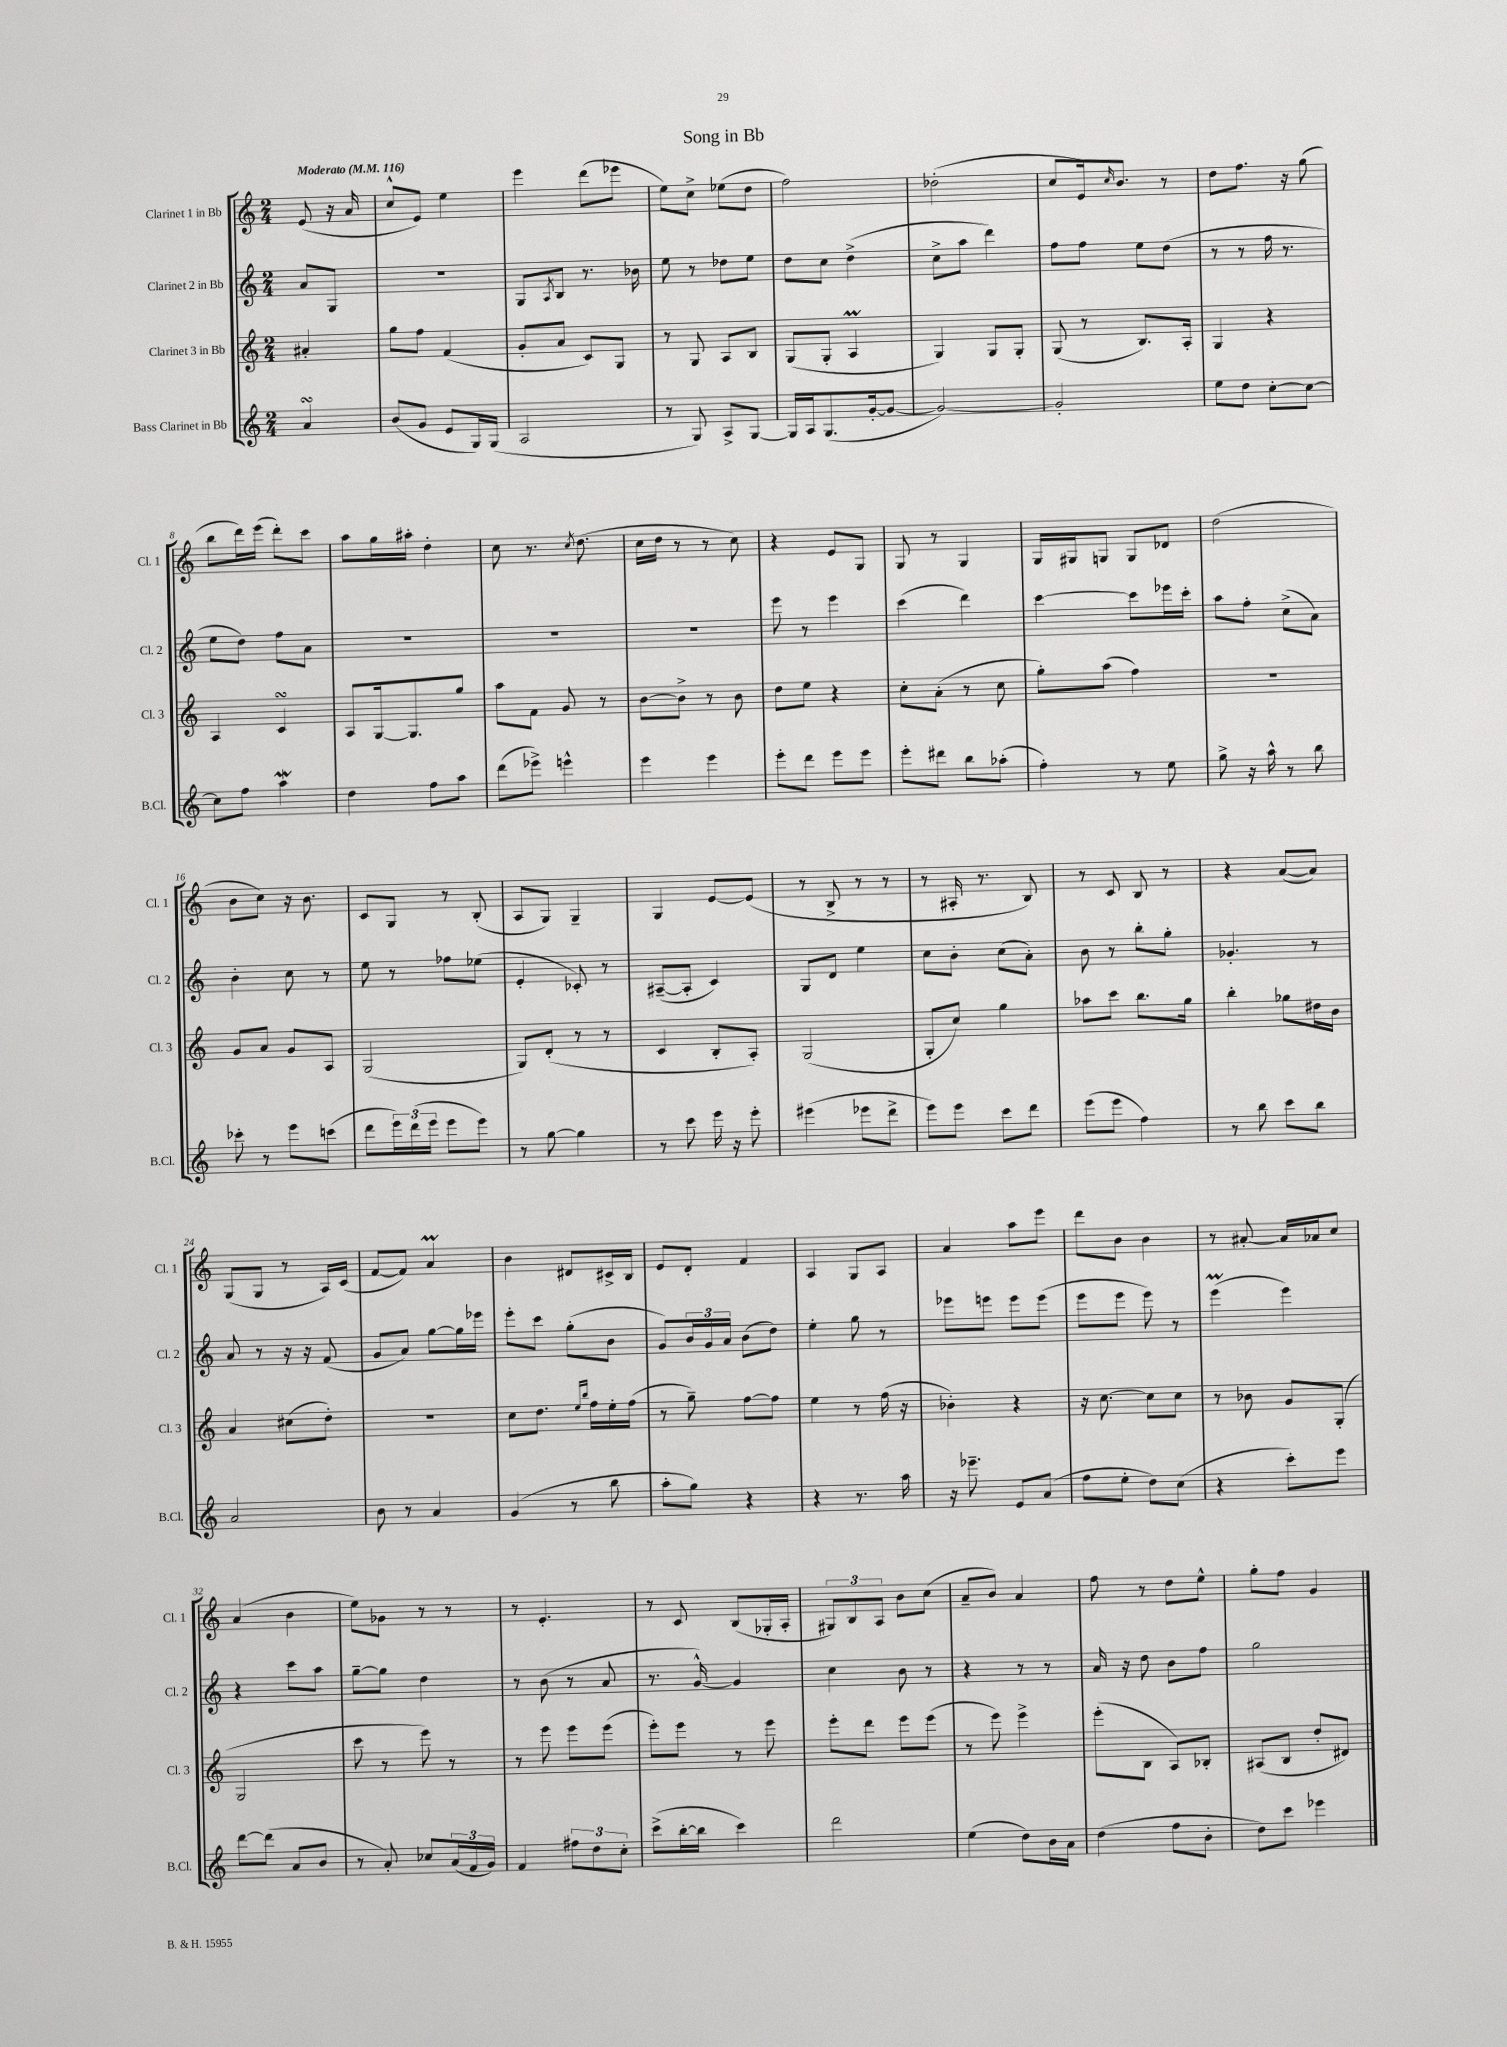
\header { title = "Song in Bb" }
<<
\new StaffGroup <<
\new Staff = "s0" \with { instrumentName = "Clarinet 1 in Bb" shortInstrumentName = "Cl. 1" } {
    \clef treble \key c \major \numericTimeSignature \time 2/4 \partial 4 \tempo "Moderato" 4 = 116
    e'8( r16 a'16 |
    c''8-^ e'8) e''4 |
    e'''4 d'''8( ees'''8 |
    e''8) c''8-> ees''8( d''8 |
    f''2) |
    des''2-.( |
    c''8 e'16) \grace { c''16 } b'8. r8 |
    d''8 f''8. r16 g''8( |
    b''8 d'''16) e'''16( d'''8-.) c'''8 |
    a''8 g''16 ais''16-. d''4-. |
    c''8 r8. \acciaccatura { c''8 } d''8.( |
    c''16 d''16 r8 r8 c''8) |
    r4 e'8 g8 |
    g8 r8 g4 |
    g16 gis16 g8 g8 des'8 |
    d''2( |
    b'8 c''8) r16 b'8. |
    c'8 g8 r8 b8-.( |
    a8 g8) g4-- |
    g4 e'8~ e'8( |
    r8 b8-> r8 r8 |
    r8 ais16-. r8. b8) |
    r8 c'8 b8 r8 |
    r4 a'8~( a'8) |
    g8( g8 r8 a16) c'16( |
    f'8~ f'8) a'4\prall |
    b'4 dis'8 cis'16-> b16 |
    e'8 d'8-. f'4 |
    a4 g8 a8 |
    a'4 a''8 e'''8 |
    d'''8 b'8 b'4 |
    r8 ais'8~-. ais'16 aes'16 c''8 |
    a'4( b'4 |
    e''8) ges'8 r8 r8 |
    r8 e'4.-. |
    r8 c'8 b8( ges16-. a16-. |
    \tuplet 3/2 { gis8) b8 a8 } b'8 c''8( |
    a'8-- b'8) a'4 |
    f''8 r8 d''8 e''8-^ |
    g''8-. f''8 g'4 \bar "|." |
}
\new Staff = "s1" \with { instrumentName = "Clarinet 2 in Bb" shortInstrumentName = "Cl. 2" } {
    \clef treble \key c \major \numericTimeSignature \time 2/4 \partial 4
    a'8 g8 |
    r2 |
    g8 \acciaccatura { a8 } b8 r8. bes'16 |
    e''8 r8 des''8 e''8 |
    d''8 c''8 d''4->( |
    c''8-> a''8 d'''4) |
    f''8 f''8 e''8 d''8( |
    r8 r8 f''16 r8. |
    e''8 d''8) f''8 a'8 |
    R2 |
    R2 |
    R2 |
    e'''8 r8 e'''4 |
    c'''4( d'''4) |
    c'''4~ c'''8 ees'''16 c'''16-. |
    a''8 f''8-. c''8->( a'8) |
    b'4-. c''8 r8 |
    e''8 r8 fes''8 ees''8( |
    e'4-. ces'8-.) r8 |
    ais8~--( ais8-. c'4) |
    g8 d'8 e''4 |
    c''8 b'8-. c''8( a'8-.) |
    b'8 r8 b''8-. g''8-. |
    ges'4.-. r8 |
    a'8 r8 r16 r16 f'8( |
    g'8 a'8) g''8~ g''16 ees'''16 |
    e'''8-. c'''8 g''8-.( b'8 |
    g'8) \tuplet 3/2 { b'16 g'16 a'16 } b'8( d''8) |
    e''4-. g''8 r8 |
    ees'''8 e'''8 e'''8 e'''8( |
    e'''8 e'''8 e'''8) r8 |
    e'''4\prall( e'''4) |
    r4 c'''8 a''8 |
    g''8~-- g''8 d''4 |
    r8 b'8( r8 a'8 |
    r8. g'16~-^) g'4 |
    c''4 b'8 r8 |
    r4 r8 r8 |
    a'16 r16 d''8 b'8 f''8 |
    g''2 \bar "|." |
}
\new Staff = "s2" \with { instrumentName = "Clarinet 3 in Bb" shortInstrumentName = "Cl. 3" } {
    \clef treble \key c \major \numericTimeSignature \time 2/4 \partial 4
    ais'4-. |
    g''8 f''8 f'4( |
    g'8-. a'8 c'8) g8 |
    r8 g8 a8 b8 |
    g8( g8-. a4\prall |
    g4) g8 g8-. |
    g8( r8 b8.) a16-. |
    g4 r4 |
    a4 c'4\turn |
    a8 g16~ g8. g''8 |
    a''8 f'8 g'8 r8 |
    b'8~ b'8-> r8 b'8 |
    d''8 e''8 r4 |
    c''8-. a'8-.( r8 c''8 |
    g''8-.) a''8( f''4) |
    r2 |
    g'8 a'8 g'8 a8 |
    g2( |
    g8) d'8-.( r8 r8 |
    c'4 b8-. a8-.) |
    g2( |
    g8-. c''8) g''4 |
    aes''8 c'''8 b''8. g''16 |
    b''4-. ges''8 dis''16 b'16 |
    a'4 cis''8( d''8-.) |
    R2 |
    c''8 d''8. \grace { e''16 b''16 } f''16 e''16-. f''16( |
    r8 g''8--) f''8~ f''8 |
    e''4 r8 f''16( r16 |
    bes'4-.) r4 |
    r16 c''8.~ c''8 c''8 |
    r8 bes'8 g'8 g8-.( |
    g2 |
    c'''8 r8 e'''8) r8 |
    r8 e'''8 e'''8 e'''8( |
    e'''8-.) e'''8 r8 e'''8 |
    e'''8-. d'''8 e'''8 e'''8( |
    r8 e'''8) e'''4-> |
    e'''8-.( b8 a8) bes8-. |
    ais8( b8 d''8-. dis'8) \bar "|." |
}
\new Staff = "s3" \with { instrumentName = "Bass Clarinet in Bb" shortInstrumentName = "B.Cl." } {
    \clef treble \key c \major \numericTimeSignature \time 2/4 \partial 4
    a'4\turn |
    b'8( g'8 e'8 g16) g16( |
    a2 |
    r8 g8) a8-> g8~ |
    g16 a16 g8.( g'16~-. g'8~ |
    g'2~) |
    g'2-. |
    e''8 d''8 c''8~-. c''8~ |
    c''8 f''8 a''4\mordent |
    d''4 f''8 a''8 |
    d'''8( ees'''8->) e'''4-^ |
    e'''4 e'''4 |
    e'''8-. d'''8 e'''8 e'''8 |
    e'''8-. dis'''8 b''8 aes''8-.( |
    f''4-.) r8 e''8 |
    g''8-> r16 a''16-^ r8 b''8 |
    ces'''8-. r8 e'''8 c'''8( |
    d'''8 \tuplet 3/2 { e'''16) d'''16( e'''16 } e'''8 e'''8) |
    r8 g''8~ g''4 |
    r8 c'''8 e'''16 r16 e'''8-. |
    eis'''4( ees'''8 d'''8-> |
    e'''8) e'''8 c'''8 d'''8 |
    e'''8( e'''8 f''4) |
    r8 b''8 c'''8 b''8 |
    a'2 |
    b'8 r8 a'4 |
    g'4( r8 b''8 |
    a''8-. g''8) r4 |
    r4 r8. a''16 |
    r16 ees'''8.-- e'8 a'8( |
    f''8 e''8-. d''8) c''8( |
    r4 c'''8-.) e'''8 |
    d'''8~ d'''8( a'8 b'8 |
    r8 a'8-.) ces''8 \tuplet 3/2 { a'16( f'16 g'16) } |
    f'4 \tuplet 3/2 { fis''8 d''8 c''8-. } |
    c'''8->( b''16~-. b''16 c'''4) |
    d'''2 |
    e''4( d''8) b'16 a'16 |
    d''4( f''8 b'8-. |
    d''8) c'''8 ees'''4 \bar "|." |
}
>>
>>
